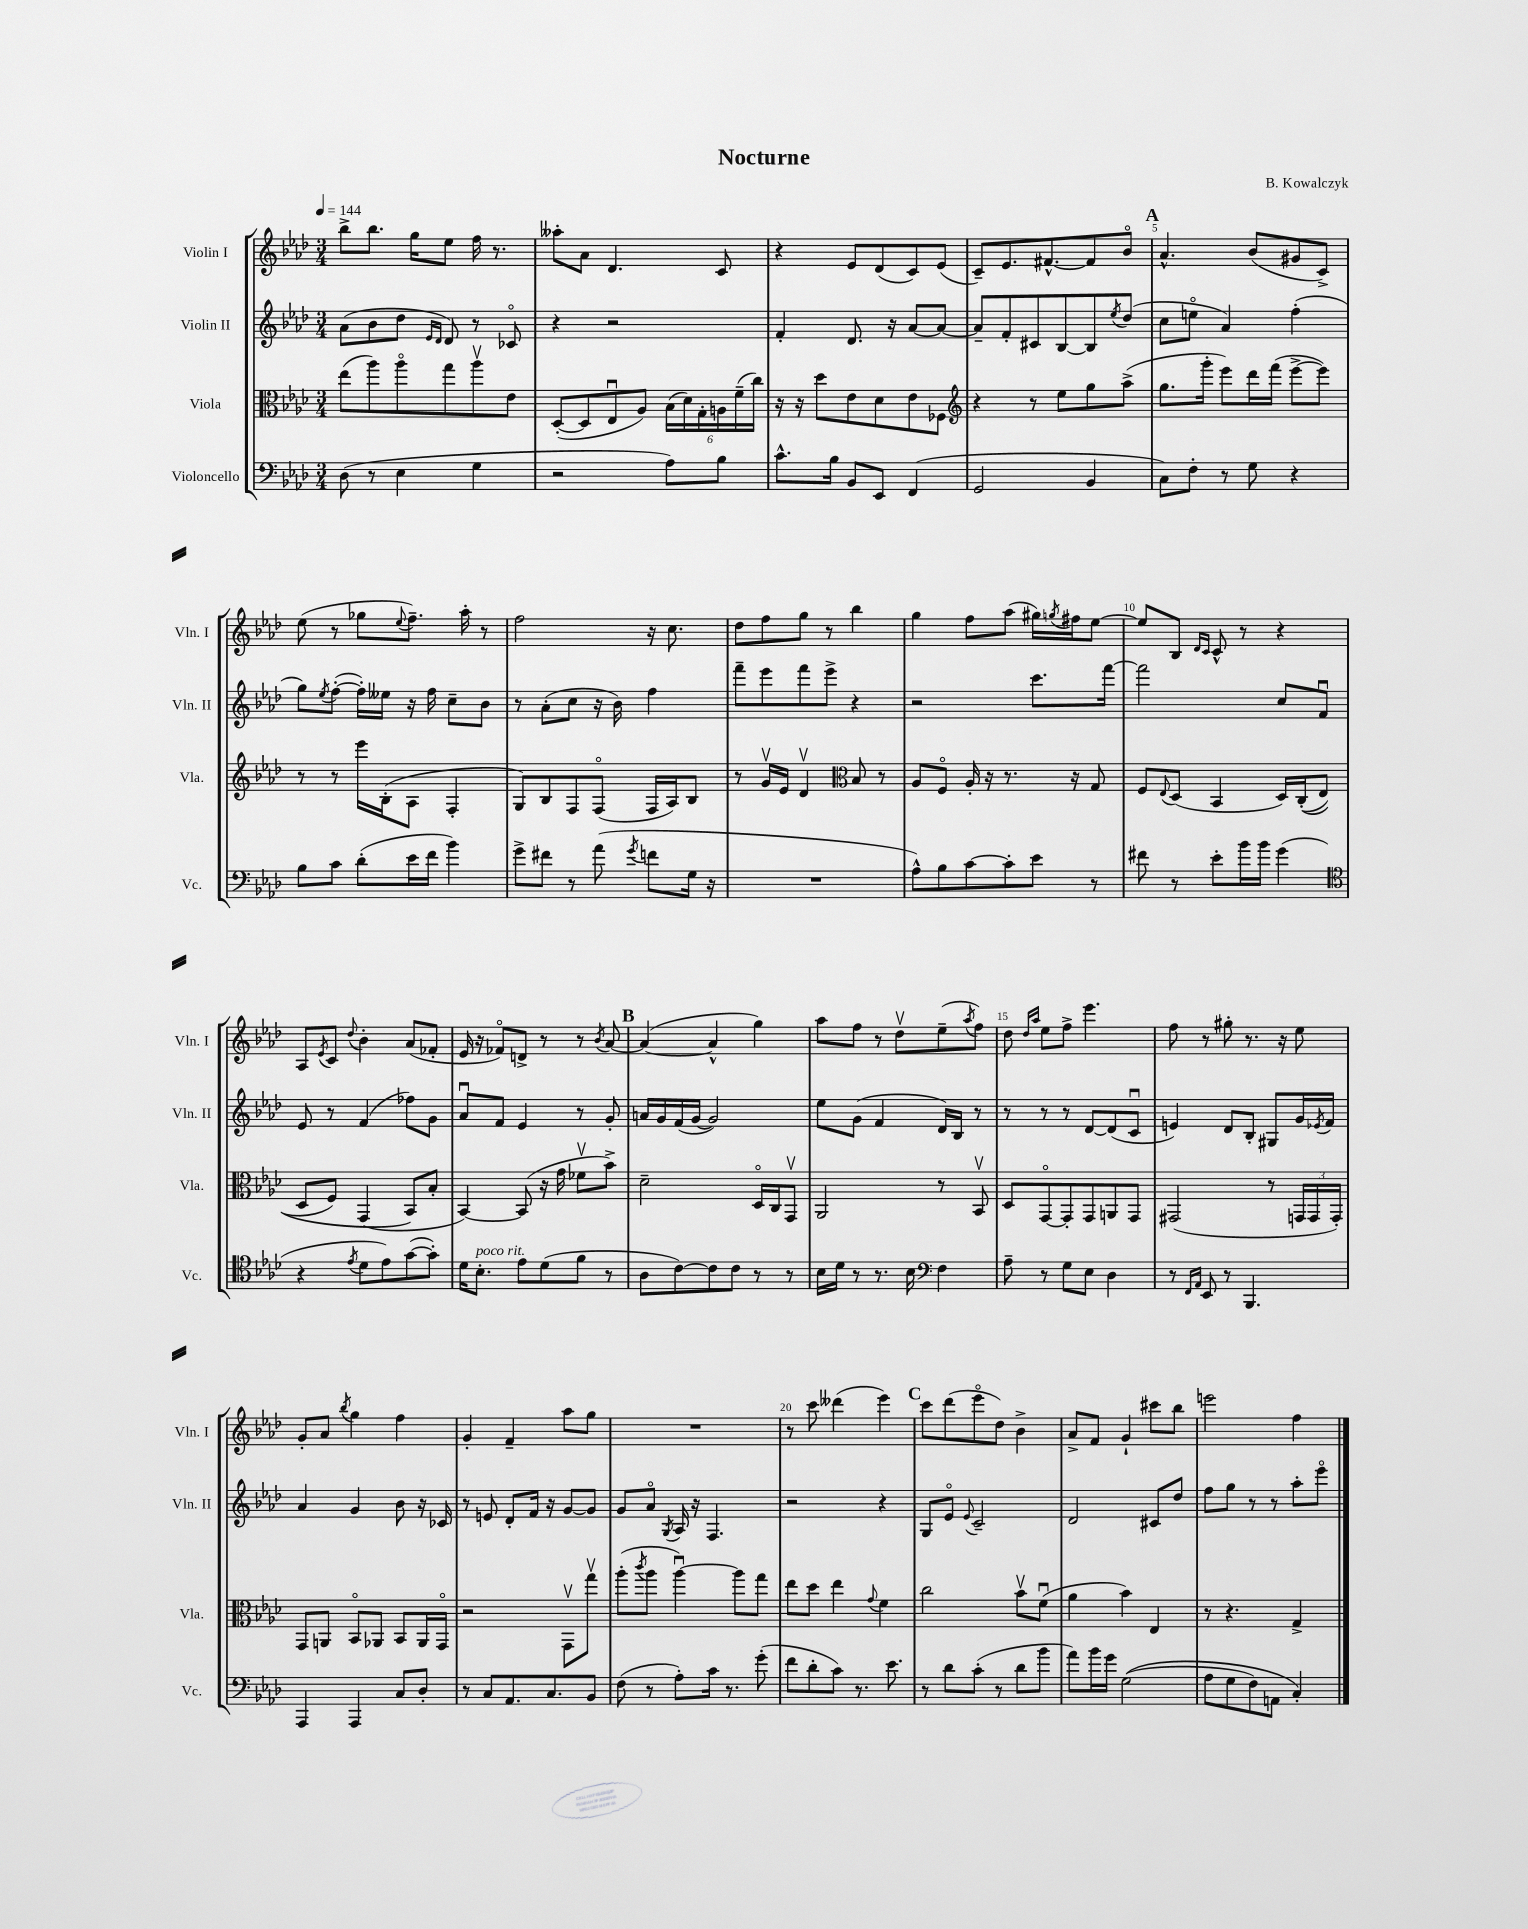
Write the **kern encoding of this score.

**kern	**kern	**kern	**kern
*part4	*part3	*part2	*part1
*staff4	*staff3	*staff2	*staff1
*I"Violoncello	*I"Viola	*I"Violin II	*I"Violin I
*I'Vc.	*I'Vla.	*I'Vln. II	*I'Vln. I
*clefF4	*clefC3	*clefG2	*clefG2
*k[b-e-a-d-]	*k[b-e-a-d-]	*k[b-e-a-d-]	*k[b-e-a-d-]
*M3/4	*M3/4	*M3/4	*M3/4
*MM144	*MM144	*MM144	*MM144
=1	=1	=1	=1
(8D-\	(8ee-\L	(8a-\L	8bb-^\L
8r	8aa-\)	8b-\	8.bb-\J
4E-\	8aa-\	8dd-\J	.
.	.	.	16gg\KL
.	.	16qqe-/LL	.
.	.	16qqd-/JJ	.
.	8gg\	8d-/)	8ee-\J
4G\	8aa-v\	8r	16ff\
.	.	.	8.r
.	8e-\J	8c-X/	.
=2	=2	=2	=2
2r	([8D-'/L	4r	8aa--X'\L
.	8D-/]	.	8a-\J
.	8E-u/	2r	4.d-/
.	8A-/J)	.	.
8A-\L)	(24B-\LL	.	.
.	24d-\)	.	.
.	24G'\	.	.
8B-\J	24An\	.	8c/
.	(24f~\	.	.
.	24cc\JJ)	.	.
=3	=3	=3	=3
8.c^^\L	16r	4f'/	4r
.	16r	.	.
.	8dd-\L	.	.
16B-\Jk	.	.	.
8BB-/L	8e-\	8.d-/	8e-/L
8EE-/J	8d-\	.	(8d-/
.	.	16r	.
(4FF/	8e-\	[8a-/L	8c/)
.	8F-X\J	8a-/J_	(8e-/J
=4	=4	=4	=4
*	*clefG2	*	*
2GG/	4r	8a-~/L]	8c~/L)
.	.	8f'/	8.e-/
.	8r	8c#X/	.
.	.	.	[8.f#X^^/
.	8ee-\L	[8B-/	.
4BB-/	8gg\	8B-/]	8f#/]
.	.	8qee-/	.
.	(8aa-^\J	(8dd-/J	8b-/J
!!LO:REH:place=s1:t=A
=5	=5	=5	=5
8C\L)	8.gg\L	8cc\L	4.a-^^/
8F'\J	.	8een\J	.
.	16ggg'\Jk	.	.
8r	8eee-\L)	4a-/)	.
8G\	16ddd-\L	.	(8b-/L
.	(16fff\JJ	.	.
4r	[8eee-^\L	(4ff'\	8g#X/
.	8eee-\J])	.	8c^/J)
!!LO:LB:g=z
=6	=6	=6	=6
8B-\L	8r	8gg\L)	(8ee-\
.	.	8qee-/	.
8c\J	8r	([8ff'\J	8r
(8d-'\L	16eee-\LL	16ff'\LL])	8gg-X\L
.	(16B-'\J	16ee--X\JJ	.
.	.	.	8qqee-/
16e-\L	8A-\J	16r	8.ff~\J)
16f\JJ	.	16ff\	.
4b-\)	4F'/	8cc~\L	.
.	.	.	16aa-'\
.	.	8b-\J	8r
=7	=7	=7	=7
8g^\L	8G/L)	8r	2ff\
8f#X\J	8B-/	(8a-'\L	.
8r	8F/	8cc\J	.
(8a-\	(8F/J	16r	.
.	.	16b-\)	.
8qg/	.	.	.
8fn\L	16F/LL	4ff\	16r
.	16A-/J)	.	8.cc\
16G\Jk	8B-/J	.	.
16r	.	.	.
=8	=8	=8	=8
2.r	8r	8fff~\L	8dd-\L
.	16gv/LL	8eee-\	8ff\
.	16e-/JJ	.	.
.	4d-v/	8fff\	8gg\J
.	.	8eee-^\J	8r
*	*clefC3	*	*
.	8B-/	4r	4bb-\
.	8r	.	.
=9	=9	=9	=9
8A-^^\L)	8A-/L	2r	4gg\
8B-\	8F/J	.	.
[8c\	16A-'/	.	8ff\L
.	16r	.	.
8c'\]	8.r	.	(8aa-\J
8e-\J	.	8.ccc\L	16gg#X\LL)
.	.	.	8qggn/
.	16r	.	16ff#X\J
8r	8G/	.	[8ee-\J
.	.	[16fff\Jk	.
=10	=10	=10	=10
8f#X\	8F/L	2fff\]	8ee-/L]
.	8qqE-/	.	.
8r	(8D-/J	.	8B-/J
.	.	.	16qqd-/LL
.	.	.	16qqc/JJ
8e-'\L	4BB-/	.	8c^^/
16b-\L	.	.	8r
16b-\JJ	.	.	.
(4g\	16D-/LL)	8cc/L	4r
.	((16C'/J	.	.
.	8E-/J	8fu/J	.
!!LO:LB:g=z
=11	=11	=11	=11
*clefC4	*	*	*
4r	8D-/L	8e-/	8A-/L
.	.	.	8qe-/
.	8F/J)	8r	8c/J
8qe-/	.	.	8qqdd-/
8d-\L	(4GG/	(4f/	4b-'\
8e-\)	.	.	.
([8g\	8BB-/L)	8ff-X\L)	(8a-/L
8g'\J])	8B-'/J	8g\J	8f-X'/J
=12	=12	=12	=12
16d-\KL	[4BB-/)	8a-u/L	16e-/
!LO:TX:a:i:t=poco rit.	!	!	!
8.B-'\J	.	.	16r
.	.	8f/J	8f-X/L)
8e-\L	(8BB-/]	4e-/	8dn^/J
(8d-\	16r	.	8r
.	16g\	.	.
8f\J	8f-Xv\L	8r	8r
.	.	.	8qb-/
8r	8b-^\J)	8g'/	[8a-/
!!LO:REH:place=s1:t=B
=13	=13	=13	=13
8A-\L	2d-~\	16an/LL	(4a-/_
.	.	16g/	.
[8c\)	.	(16f/	.
.	.	[16g/JJ	.
8c\]	.	2g/])	4a-^^/]
8c\J	.	.	.
8r	16D-/LL	.	4gg\)
.	16C/J	.	.
8r	8GGv/J	.	.
=14	=14	=14	=14
16B-\LL	2AA-/	8ee-\L	8aa-\L
16d-\JJ	.	.	.
8r	.	(8g\J	8ff\J
8.r	.	4f/	8r
.	.	.	8dd-v\L
16B-\	.	.	.
*clefF4	*	*	*
4F\	8r	16d-/LL)	(8ee-~\
.	.	16B-/JJ	.
.	.	.	8qaa-/
.	8BB-v/	8r	8ff\J)
=15	=15	=15	=15
8A-~\	8D-/L	8r	8dd-\
.	.	.	16qqdd-/LL
.	.	.	16qqaa-/JJ
8r	[8GG/	8r	8ee-\L
8G\L	8GG'/]	8r	8ff^\J
8E-\J	8GG/	[8d-/L	4.eee-\
4D-\	8AAn/	(8d-/]	.
.	8GG/J	8cu/J	.
=16	=16	=16	=16
8r	(2GG#X/	4en/)	8ff\
16qqFF/LL	.	.	.
16qqAA-/JJ	.	.	.
8EE-/	.	.	8r
8r	.	8d-/L	8gg#X'\
4.BBB-/	.	8B-'/J	8.r
.	8r	8G#X/L	.
.	.	.	16r
.	24GGn/LL	16g/L	8ee-\
.	24GG/	.	.
.	.	8qe-X/	.
.	.	16f/JJ	.
.	24GG'/JJ)	.	.
!!LO:LB:g=z
=17	=17	=17	=17
4AAA-/	8GG/L	4a-/	8g'/L
.	8AAn/J	.	8a-/J
.	.	.	8qbb-/
4AAA-/	8BB-/L	4g/	4gg\
.	8AA-X/J	.	.
8C/L	8BB-/L	8b-\	4ff\
8D-'/J	16AA-/L	16r	.
.	16GG/JJ	16c-X/	.
=18	=18	=18	=18
8r	2r	8r	4g'/
8C/L	.	8en/	.
8.AA-/	.	8d-'/L	4f~/
.	.	16f/Jk	.
8.C/	.	16r	.
.	8GGv\L	[8g/L	8aa-\L
8BB-/J	8ggv\J	8g/J]	8gg\J
=19	=19	=19	=19
(8F\	(8aa-'\L	8g/L	2.r
.	8qccc/	.	.
8r	8aa-\J	8a-/J	.
.	.	8qG/	.
8A-'\L)	[4aa-u\)	16A-/	.
.	.	16r	.
16c\Jk	.	4.F/	.
8.r	.	.	.
.	8aa-\L]	.	.
(8g'\	8gg\J	.	.
=20	=20	=20	=20
8f\L	8ee-\L	2r	8r
8d-'\	8dd-\J	.	8ccc\
8c\J)	4ee-\	.	(4ddd--X\
8.r	.	.	.
.	8qqg/	.	.
.	4f\	4r	4eee-\)
8.e-\	.	.	.
!!LO:REH:place=s1:t=C
=21	=21	=21	=21
8r	2cc\	8G/L	8ccc\L
8d-\L	.	8e-/J	(8ddd-\
.	.	8qqe-/	.
(8c'\J	.	2c~/	8eee-\
8r	.	.	8dd-\J)
8d-\L	8b-v\L	.	4b-^\
8b-\J	(8fu\J	.	.
=22	=22	=22	=22
8a-\L)	4a-\	2d-/	8a-^/L
16b-\L	.	.	8f/J
16g\JJ	.	.	.
((2G\	4b-\)	.	4g`/
.	4E-/	8c#X/L	8ccc#X\L
.	.	8dd-/J	8bb-\J
=23	=23	=23	=23
8A-\L	8r	8ff\L	2eeen\
8G\	4.r	8gg\J	.
8F\)	.	8r	.
8AAn\J	.	8r	.
4C'/)	4G^/	8aa-'\L	4ff\
.	.	8eee-\J	.
==	==	==	==
*-	*-	*-	*-
